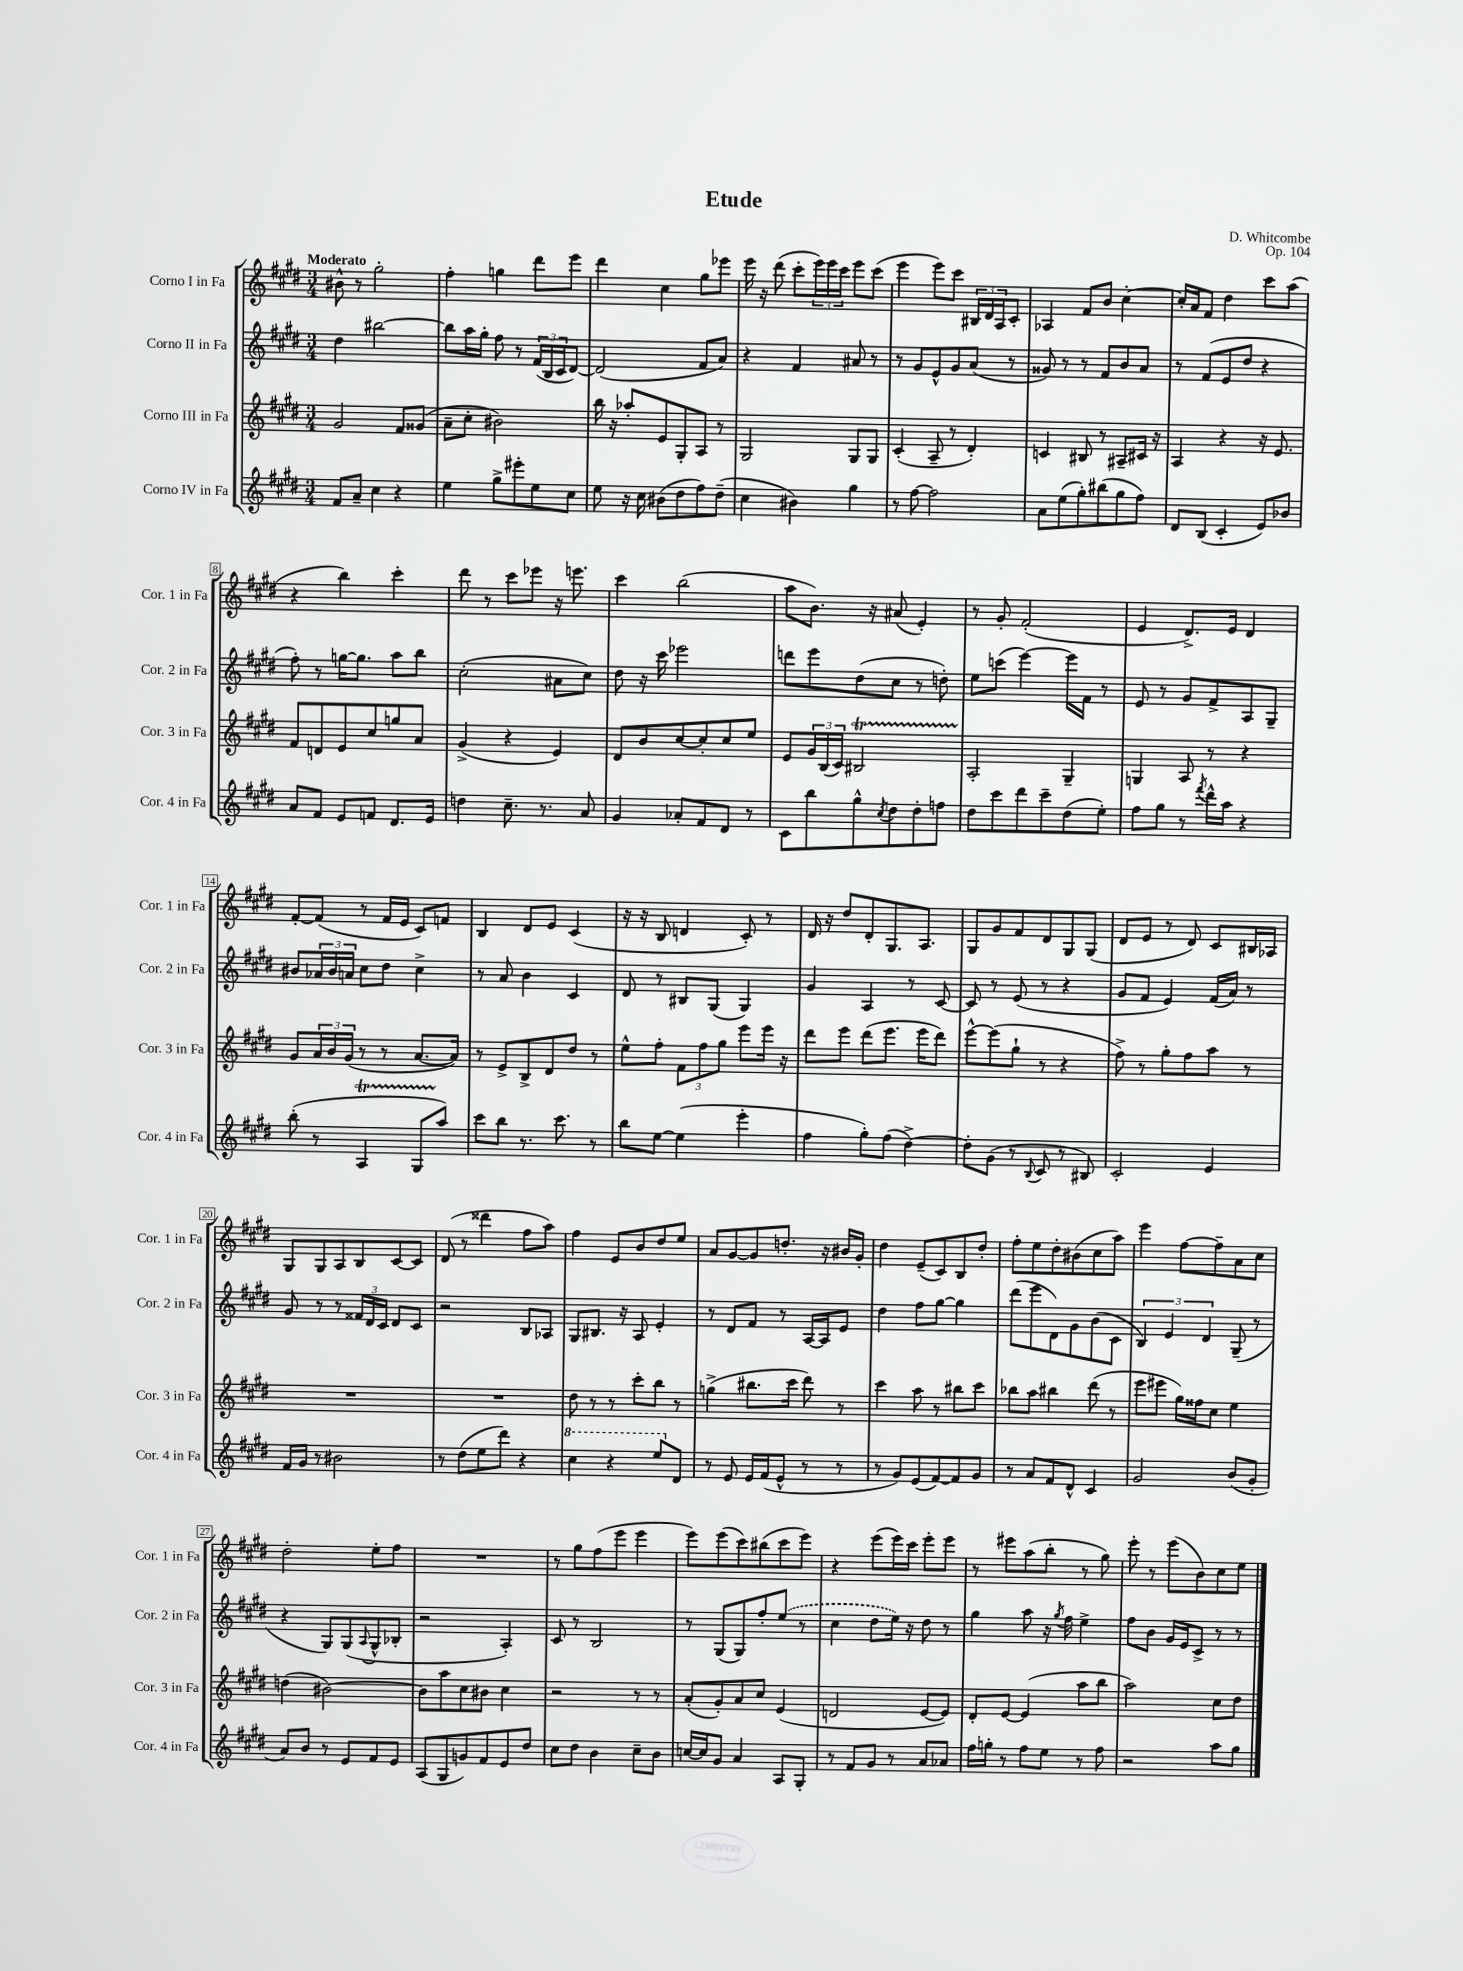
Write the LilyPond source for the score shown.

\header { title = "Etude" composer = "D. Whitcombe" opus = "Op. 104" }
<<
\new StaffGroup <<
\new Staff = "s0" \with { instrumentName = "Corno I in Fa" shortInstrumentName = "Cor. 1 in Fa" } {
    \clef treble \key e \major \numericTimeSignature \time 3/4 \tempo "Moderato"
    bis'8-^ r8 gis''2-. |
    fis''4-. g''4 dis'''8 e'''8 |
    dis'''4 cis''4 gis''8 ees'''8 |
    e'''16 r16 dis'''8( cis'''8-. \tuplet 3/2 { e'''16) e'''16 cis'''16 } e'''8 cis'''8( |
    e'''4 e'''8) cis'''8 \tuplet 3/2 { bis16 dis'16 a16 } cis'8-. |
    aes4 fis'8 b'8 cis''4~-. |
    cis''16-. a'16 fis'8 dis''4 cis'''8 a''8( |
    r4 b''4) cis'''4-. |
    dis'''8 r8 cis'''8 ees'''8 r16 e'''8. |
    cis'''4 b''2( |
    a''8 b'8.) r16 ais'8( e'4-.) |
    r8 gis'8-. fis'2-.( |
    e'4 dis'8.->) e'16 dis'4 |
    fis'8~-. fis'8( r8 fis'16 e'16 cis'8) f'8 |
    b4 dis'8 e'8 cis'4( |
    r16 r16 b8 d'4 cis'8-.) r8 |
    dis'16 r16 dis''8 dis'8-. gis8. a8. |
    gis8 gis'8 fis'8 dis'8 gis8 gis8( |
    dis'8 e'8 r8 dis'8) cis'8 bis16 aes16 |
    gis8 gis8 a8 b8 cis'8~ cis'8 |
    dis'8( r8 disis'''4 fis''8 a''8) |
    fis''4 e'8 b'8 dis''8 e''8 |
    a'8 gis'8~ gis'8 d''8.-. r16 bis'16 gis'16-. |
    dis''4 e'8--( cis'8) b8 dis''8-. |
    fis''8-. e''8 dis''8-. bis'8( cis''8 a''8) |
    e'''4 fis''8~ fis''8-- a'8 cis''8 |
    dis''2-. e''8-. fis''8 |
    R2. |
    r8 gis''8 fis''8( e'''8 e'''4 |
    e'''8) e'''8( cis'''8) bis''8( cis'''8 e'''8) |
    r4 e'''8( e'''16) cis'''16 e'''8-. e'''8 |
    r8 eis'''8 a''8( b''8-. r8 gis''8) |
    e'''8-. r8 e'''8( b'8) cis''8 e''8 \bar "|." |
}
\new Staff = "s1" \with { instrumentName = "Corno II in Fa" shortInstrumentName = "Cor. 2 in Fa" } {
    \clef treble \key e \major \numericTimeSignature \time 3/4
    dis''4 bis''2~ |
    bis''8 a''16 gis''16-. fis''8 r8 \tuplet 3/2 { fis'16( b16 cis'16 } dis'8~) |
    dis'2( fis'8 a'8) |
    r4 fis'4 ais'8 r8 |
    r8 gis'8 e'8-^ gis'8 a'8( r8 |
    gisis'8) r8 r8 fis'8 b'8 a'8 |
    r8 fis'8( e'8 dis''8 r4 |
    fis''8-.) r8 g''16~ g''8. a''8 b''8 |
    cis''2-.( ais'8 cis''8) |
    dis''8 r16 cis'''16 ees'''2 |
    d'''8 e'''8 dis''8( cis''8 r8 d''8-.) |
    e''8 c'''8( e'''4~) e'''16 fis'16 r8 |
    e'8 r8 gis'8 fis'8-> a8 gis8-- |
    bis'8 \tuplet 3/2 { aes'16 bis'16 a'16 } cis''8 dis''8 cis''4-> |
    r8 a'8 b'4 cis'4 |
    dis'8 r8 bis8 gis8( gis4) |
    gis'4 a4 r8 cis'8~ |
    cis'8 r8 e'8( r8 r4 |
    gis'8 fis'8 e'4) fis'16( a'16) r8 |
    gis'8 r8 r8 \tuplet 3/2 { fisis'16 dis'16 cis'16 } dis'8 cis'8 |
    r2 b8 aes8 |
    gis8 bis8. r16 a8 e'4-. |
    r8 dis'8 fis'8 r8 a16~ a16 e'8 |
    dis''4 fis''8 gis''8~ gis''4 |
    dis'''8( e'''8 dis'8) gis'8 b'8( cis'8 |
    \tuplet 3/2 { b4) e'4 dis'4 } gis8--( r8 |
    r4 gis8) gis8( \appoggiatura { a8 } gis8-^ bes8-. |
    r2 a4-.) |
    cis'8 r8 b2 |
    r8 gis8( gis8) fis''8-. \once \slurDashed e''8( r8 |
    cis''4 dis''8 e''16) r16 dis''8 r8 |
    gis''4 a''8 r16 \acciaccatura { gis''8 } fis''16 e''4-> |
    fis''8 b'8 gis'16 e'16 cis'8-> r8 r8 \bar "|." |
}
\new Staff = "s2" \with { instrumentName = "Corno III in Fa" shortInstrumentName = "Cor. 3 in Fa" } {
    \clef treble \key e \major \numericTimeSignature \time 3/4
    gis'2 fis'8 gisis'8( |
    a'8-- cis''8-. bis'2) |
    b''16 r16 aes''8-. e'8 gis8-. a8 r8 |
    gis2 gis8 gis8 |
    cis'4-.( a8-- r8 dis'4-.) |
    c'4 bis8 r8 ais8-- cis'16 r16 |
    a4 r4 r16 e'8. |
    fis'8 d'8 e'8 cis''8 g''8 a'8 |
    gis'4->( r4 e'4) |
    dis'8 b'8 cis''8~ cis''8-. cis''8 e''8 |
    e'8 \tuplet 3/2 { gis'16 b16( cis'16) } bis2\startTrillSpan |
    a2-.\stopTrillSpan gis4-- |
    g4 a8 r8 r4 |
    gis'8 \tuplet 3/2 { a'16 b'16 gis'16( } r8 r8 a'8.~ a'16) |
    r8 e'8-> b8-> dis'8 dis''8 r8 |
    e''8-^ fis''8-. \tuplet 3/2 { fis'8 fis''8 gis''8 } e'''8 e'''16 r16 |
    dis'''8 e'''8 dis'''8( e'''8. e'''16 dis'''8) |
    e'''8~-^ e'''8( gis''8-! r8 r4 |
    fis''8->) r8 gis''8-. fis''8 a''8 r8 |
    R2. |
    R2. |
    dis''8 r8 r8 cis'''8-. b''8 r8 |
    g''4->( bis''8. cis'''16 dis'''8) r8 |
    cis'''4 a''8 r8 bis''8 cis'''8 |
    bes''8 a''8 bis''4 dis'''8( r8 |
    e'''8 eis'''8 gis''16) fisis''16 cis''8 e''4 |
    d''4( bis'2~) |
    bis'8 a''8 cis''8 bis'8 cis''4 |
    r2 r8 r8 |
    a'8-.( gis'8-.) a'8 cis''8 e'4( |
    d'2 e'8~ e'8) |
    dis'8-. e'8~ e'4( a''8 b''8 |
    a''2) cis''8 dis''8 \bar "|." |
}
\new Staff = "s3" \with { instrumentName = "Corno IV in Fa" shortInstrumentName = "Cor. 4 in Fa" } {
    \clef treble \key e \major \numericTimeSignature \time 3/4
    fis'8 a'8-- cis''4 r4 |
    e''4 gis''8-> eis'''8-. e''8 cis''8 |
    e''8 r16 cis''16 bis'8( dis''8 fis''8) dis''8--( |
    cis''4 bis'4) gis''4 |
    r8 fis''8~ fis''2 |
    a'8 e''8( gis''8-.) bis''8( gis''8 fis''8) |
    dis'8 b8( cis'4-. e'8) bes'8 |
    a'8 fis'8 e'8 f'8 dis'8. e'16 |
    d''4 cis''8.-- r8. a'8 |
    gis'4 aes'8-. fis'8 dis'8 r8 |
    cis'8 b''8 gis''8-^ \acciaccatura { cis''8 } dis''8 dis''8-. f''8 |
    dis''8 cis'''8 dis'''8 cis'''8-- dis''8( e''8-.) |
    fis''8 gis''8 r8 \acciaccatura { fis'''8 } dis'''16-^ a''16 r4 |
    b''8-.( r8 a4\startTrillSpan gis8 a''8\stopTrillSpan) |
    cis'''8 b''8 r8. cis'''8. r8 |
    b''8 e''8~ e''4( e'''4-. |
    fis''4 gis''8-.) fis''8( dis''4~->) |
    dis''8-. gis'8( r8 \appoggiatura { b8 } cis'8 r8 bis8) |
    cis'2-. e'4 |
    fis'16 gis'16 r8 bis'2 |
    r8 dis''8( e''8 dis'''8) r4 |
    \ottava #1 cis'''4 r4 e'''8 \ottava #0 dis'8 |
    r8 e'8 e'16 fis'16( e'8-^ r8 r8 |
    r8 gis'8) e'8( fis'8~) fis'8 gis'8 |
    r8 a'8 fis'8 dis'8-^ cis'4 |
    gis'2 b'8( gis'8-. |
    a'8) b'8 r8 e'8 fis'8 e'8 |
    a8( gis8 g'8) fis'8 e'8 dis''8 |
    cis''8 dis''8 b'4 cis''8-- b'8 |
    c''16~ c''16 gis'8 a'4 a8 gis8-. |
    r8 fis'8 gis'8 r8 a'8 aes'8 |
    fis''16 g''16-. r8 fis''8 e''8 r8 fis''8 |
    r2 a''8 gis''8 \bar "|." |
}
>>
>>
\layout { \context { \Score \override BarNumber.stencil = #(make-stencil-boxer 0.1 0.3 ly:text-interface::print) } }
